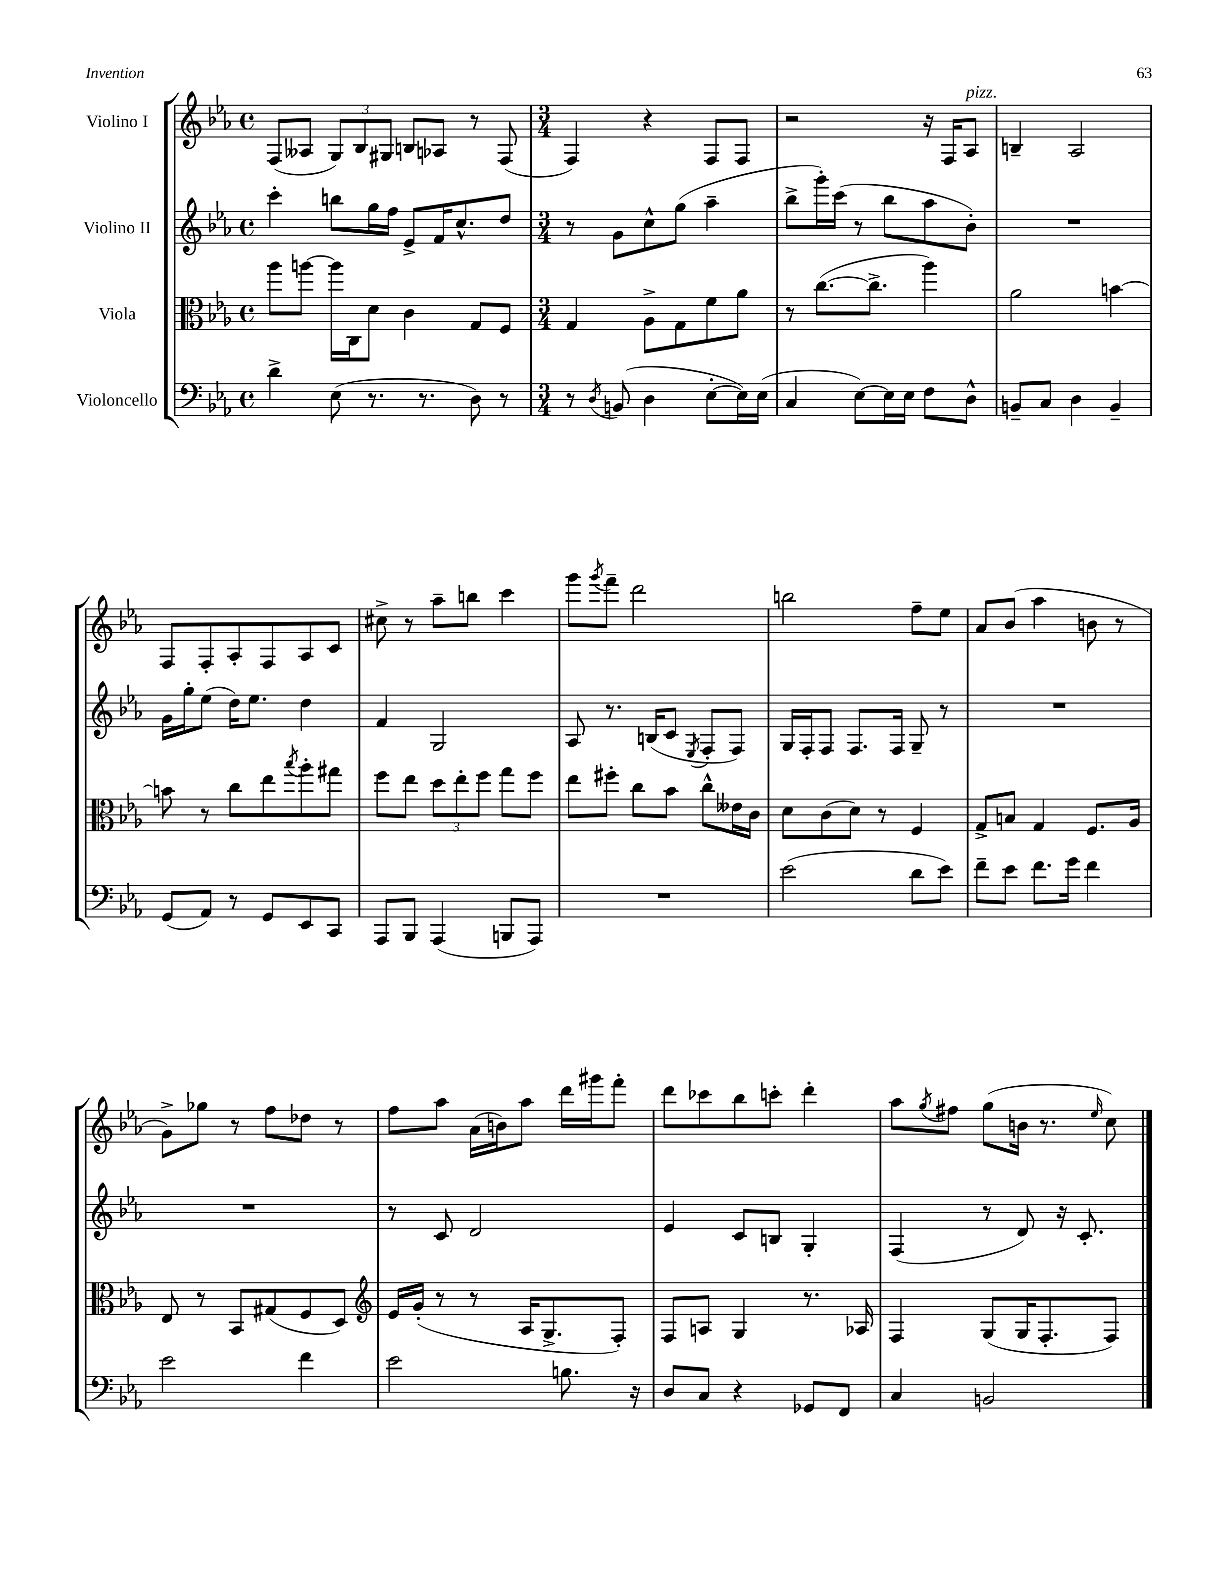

**kern	**kern	**kern	**kern
*staff4	*staff3	*staff2	*staff1
*clefF4	*clefC3	*clefG2	*clefG2
*k[b-e-a-]	*k[b-e-a-]	*k[b-e-a-]	*k[b-e-a-]
*M4/4	*M4/4	*M4/4	*M4/4
*met(c)	*met(c)	*met(c)	*met(c)
4d^\	8aa-\L	4ccc'\	(8F/L
.	[8aa\J	.	8A--/J
(8E-\	16aa\]LL	8bb\L	12G/L)
.	16C\J	.	.
.	.	.	12B-/
8.r	8d\J	16gg\L	.
.	.	.	12G#/J
.	.	16ff\JJ	.
.	4c\	8e-^/L	8B/L
8.r	.	.	.
.	.	16f/K	8A-/J
.	.	8.cc^^/	.
8D\)	8G/L	.	8r
8r	8F/J	8dd/J	(8F/
=	=	=	=
*M3/4	*M3/4	*M3/4	*M3/4
8r	4G/	8r	4F/)
8qD/	.	.	.
(8BB/	.	8g\L	.
4D\	8A-^\L	8cc^^\	4r
.	8G\	(8gg\J	.
[8E-'\L	8f\	4aa-~\	8F/L
16E-\]L)	8a-\J	.	8F/J
(16E-\JJ	.	.	.
=	=	=	=
4C/	8r	8bb-^\L	2r
.	([8.cc\L	16ggg'\L)	.
.	.	(16ccc\JJ	.
[8E-\L)	.	8r	.
.	8.cc^\]J	.	.
16E-\]L	.	8bb-\L	.
16E-\JJ	.	.	.
8F\L	4aa-\)	8aa-\	16r
.	.	.	16F/LK
8D^^\J	.	8b-'\J)	8A-/J
=	=	=	=
8BB~/L	2a-\	2.r	4B~/
8C/J	.	.	.
4D\	.	.	2A-/
4BB~/	[4b\	.	.
=	=	=	=
(8GG/L	8b\]	16g\LL	8F/L
.	.	16gg'\J	.
8AA-/J)	8r	(8ee-\J	8F'/
8r	8cc\L	16dd\LK)	8A-'/
.	.	8.ee-\J	.
8GG/L	8ee-\	.	8F/
.	8qbb-/	.	.
8EE-/	8aa-'\	4dd\	8A-/
8CC/J	8gg#\J	.	8c/J
=	=	=	=
8AAA-/L	8ff\L	4f/	8cc#^\
8BBB-/J	8ee-\J	.	8r
(4AAA-/	12dd\L	2G/	8aa-~\L
.	12ee-'\	.	.
.	.	.	8bb\J
.	12ff\J	.	.
8BBB/L	8gg\L	.	4ccc\
8AAA-/J)	8ff\J	.	.
=	=	=	=
2.r	8ee-\L	8A-/	8ggg\L
.	.	.	8qggg/
.	8ff#'\J	8.r	8fff~\J
.	8cc\L	.	2ddd\
.	.	(16B/LK	.
.	8b-\J	8c/J	.
.	.	8qE-/	.
.	8cc^^\L	8F'/L	.
.	16e--\L	8F/J)	.
.	16c\JJ	.	.
=	=	=	=
(2e-\	8d\L	16G/LL	2bb\
.	.	16F'/J	.
.	(8c\	8F/J	.
.	8d\J)	8.F/L	.
.	8r	.	.
.	.	16F/Jk	.
8d\L	4F/	8G~/	8ff~\L
8e-\J)	.	8r	8ee-\J
=	=	=	=
8f~\L	8G^/L	2.r	8a-/L
8e-\J	8B/J	.	(8b-/J
8.f\L	4G/	.	4aa-\
16g\Jk	.	.	.
4f\	8.F/L	.	8b\
.	.	.	8r
.	16A-/Jk	.	.
=	=	=	=
2e-\	8E-/	2.r	8g^\L)
.	8r	.	8gg-\J
.	8BB-/L	.	8r
.	(8G#/	.	8ff\L
4f\	8F/	.	8dd-\J
.	8D/J)	.	8r
=	=	=	=
*	*clefG2	*	*
2e-\	16e-/LL	8r	8ff\L
.	(16g'/JJ	.	.
.	8r	8c/	8aa-\J
.	8r	2d/	(16a-\LL
.	.	.	16b\J)
.	16A-/LK	.	8aa-\J
.	8.G^/	.	.
8.B\	.	.	16ddd\LL
.	.	.	16ggg#\J
.	8F'/J)	.	8fff'\J
16r	.	.	.
=	=	=	=
8D/L	8F/L	4e-/	8ddd\L
8C/J	8A/J	.	8ccc-\
4r	4G/	8c/L	8bb-\
.	.	8B/J	8ccc'\J
8GG-/L	8.r	4G'/	4ddd'\
8FF/J	.	.	.
.	16A-/	.	.
=	=	=	=
4C/	4F/	(4F/	8aa-\L
.	.	.	8qgg/
.	.	.	8ff#\J
2BB/	(8G/L	8r	(8gg\L
.	16G/K	8d/)	16b\Jk
.	8.F'/	.	8.r
.	.	16r	.
.	.	8.c'/	.
.	.	.	16qqee-/
.	8F/J)	.	8cc\)
==	==	==	==
*-	*-	*-	*-
